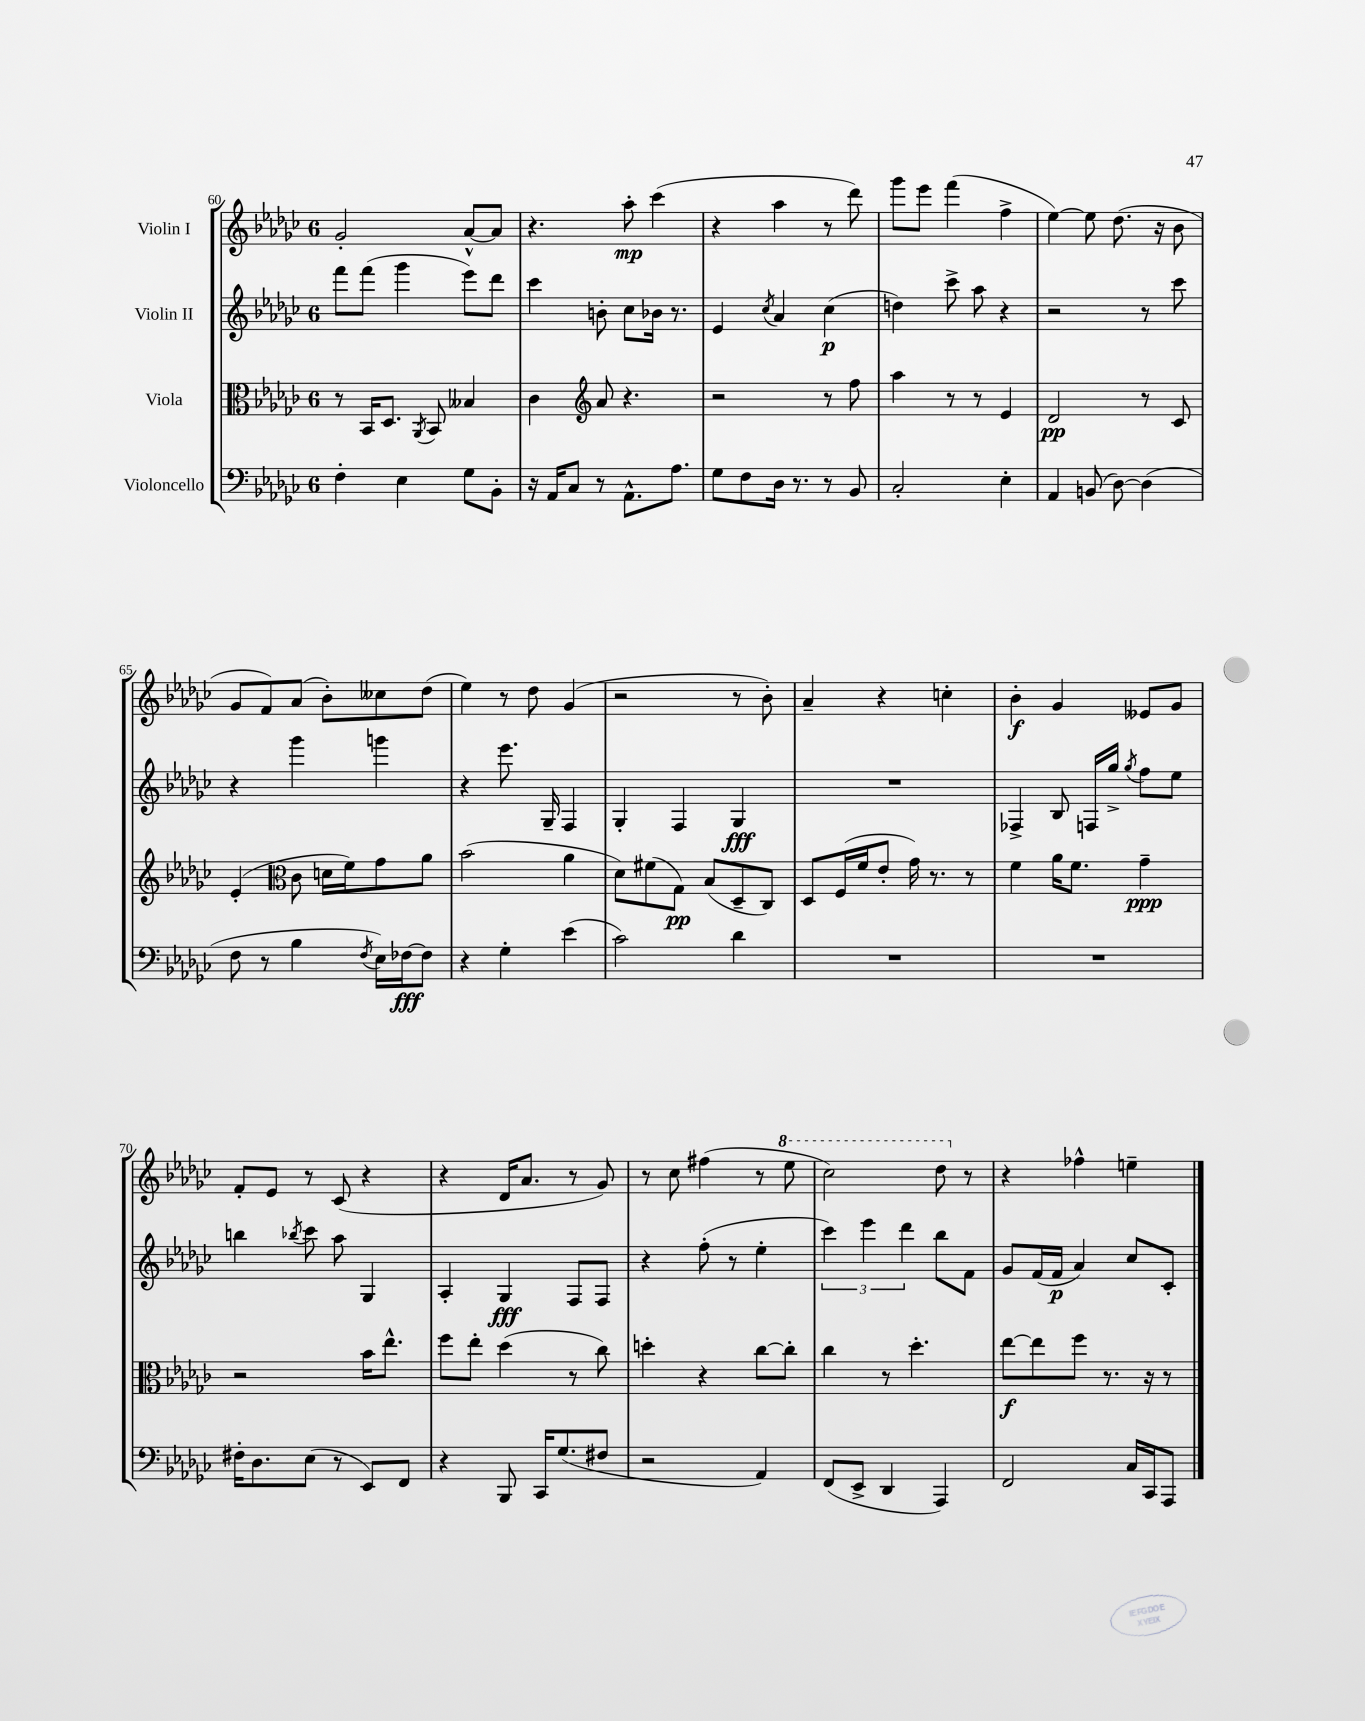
<<
\new StaffGroup <<
\new Staff = "s0" \with { instrumentName = "Violin I" } {
    \clef treble \key ges \major \once \override Staff.TimeSignature.style = #'single-digit \time 6/8
    \autoBeamOff ges'2-. aes'8[~-^ aes'8] |
    r4. aes''8-.\mp ces'''4( |
    r4 aes''4 r8 des'''8) |
    ges'''8[ ees'''8] f'''4( f''4-> |
    ees''4~) ees''8 des''8.( r16 bes'8 |
    ges'8[ f'8) aes'8]( bes'8[-.) ceses''8 des''8]( |
    ees''4) r8 des''8 ges'4( |
    r2 r8 bes'8-.) |
    aes'4-- r4 c''4-. |
    bes'4-.\f ges'4 eeses'8[ ges'8] |
    f'8[-. ees'8] r8 ces'8( r4 |
    r4 des'16[ aes'8.] r8 ges'8) |
    r8 ces''8 fis''4( r8 \ottava #1 ees'''8 |
    ces'''2) des'''8 \ottava #0 r8 |
    r4 fes''4-^ e''4-- \bar "|." |
}
\new Staff = "s1" \with { instrumentName = "Violin II" } {
    \clef treble \key ges \major \once \override Staff.TimeSignature.style = #'single-digit \time 6/8
    \autoBeamOff f'''8[ f'''8]( ges'''4 ees'''8[) des'''8] |
    ces'''4 b'8-. ces''8[ bes'16] r8. |
    ees'4 \acciaccatura { ces''8 } aes'4 ces''4\p( |
    d''4) ces'''8-> aes''8 r4 |
    r2 r8 ces'''8 |
    r4 ges'''4 g'''4 |
    r4 ees'''8. ges16-- f4 |
    ges4-. f4 ges4\fff |
    R2. |
    fes4-> bes8 f16[ ges''16]-> \acciaccatura { ges''8 } f''8[ ees''8] |
    b''4 \acciaccatura { bes''8 } ces'''8 aes''8 ges4 |
    aes4-. ges4\fff f8[ f8] |
    r4 f''8-.( r8 ees''4-. |
    \tuplet 3/2 { ces'''4) ees'''4 des'''4 } bes''8[ f'8] |
    ges'8[ f'16( f'16]\p aes'4) ces''8[ ces'8]-. \bar "|." |
}
\new Staff = "s2" \with { instrumentName = "Viola" } {
    \clef alto \key ges \major \once \override Staff.TimeSignature.style = #'single-digit \time 6/8
    \autoBeamOff r8 bes,16[ des8.] \acciaccatura { aes,8 } bes,8 beses4 |
    ces'4 \clef treble aes'8 r4. |
    r2 r8 f''8 |
    aes''4 r8 r8 ees'4 |
    des'2\pp r8 ces'8 |
    ees'4-.( \clef alto ces'8 d'16[ f'16) ges'8 aes'8] |
    bes'2( aes'4 |
    des'8[) fis'8( ges8]\pp) bes8[( des8-- ces8]) |
    des8[ f16( f'16 ees'8]-. ges'16) r8. r8 |
    f'4 aes'16[ f'8.] ges'4--\ppp |
    r2 bes'16[ ees''8.]-^ |
    f''8[ ees''8]-. des''4( r8 ces''8) |
    d''4-. r4 ces''8[~ ces''8]-. |
    ces''4 r8 des''4.-. |
    ees''8[~\f ees''8 f''8] r8. r16 r8 \bar "|." |
}
\new Staff = "s3" \with { instrumentName = "Violoncello" } {
    \clef bass \key ges \major \once \override Staff.TimeSignature.style = #'single-digit \time 6/8
    \autoBeamOff f4-. ees4 ges8[ bes,8]-. |
    r16 aes,16[ ces8] r8 aes,8.[-^ aes8.] |
    ges8[ f8 des16] r8. r8 bes,8 |
    ces2-. ees4-. |
    aes,4 b,8( des8~) des4( |
    f8 r8 bes4 \acciaccatura { f8 } ees16[) fes16~\fff fes8] |
    r4 ges4-. ees'4( |
    ces'2) des'4 |
    R2. |
    R2. |
    fis16[-. des8. ees8]( r8 ees,8[) f,8] |
    r4 bes,,8 ces,16[ ges8.( fis8] |
    r2 aes,4) |
    f,8[( ees,8]-> des,4 aes,,4) |
    f,2 ces16[ ces,16 aes,,8] \bar "|." |
}
>>
>>
\layout { \context { \Score currentBarNumber = #60 } }
